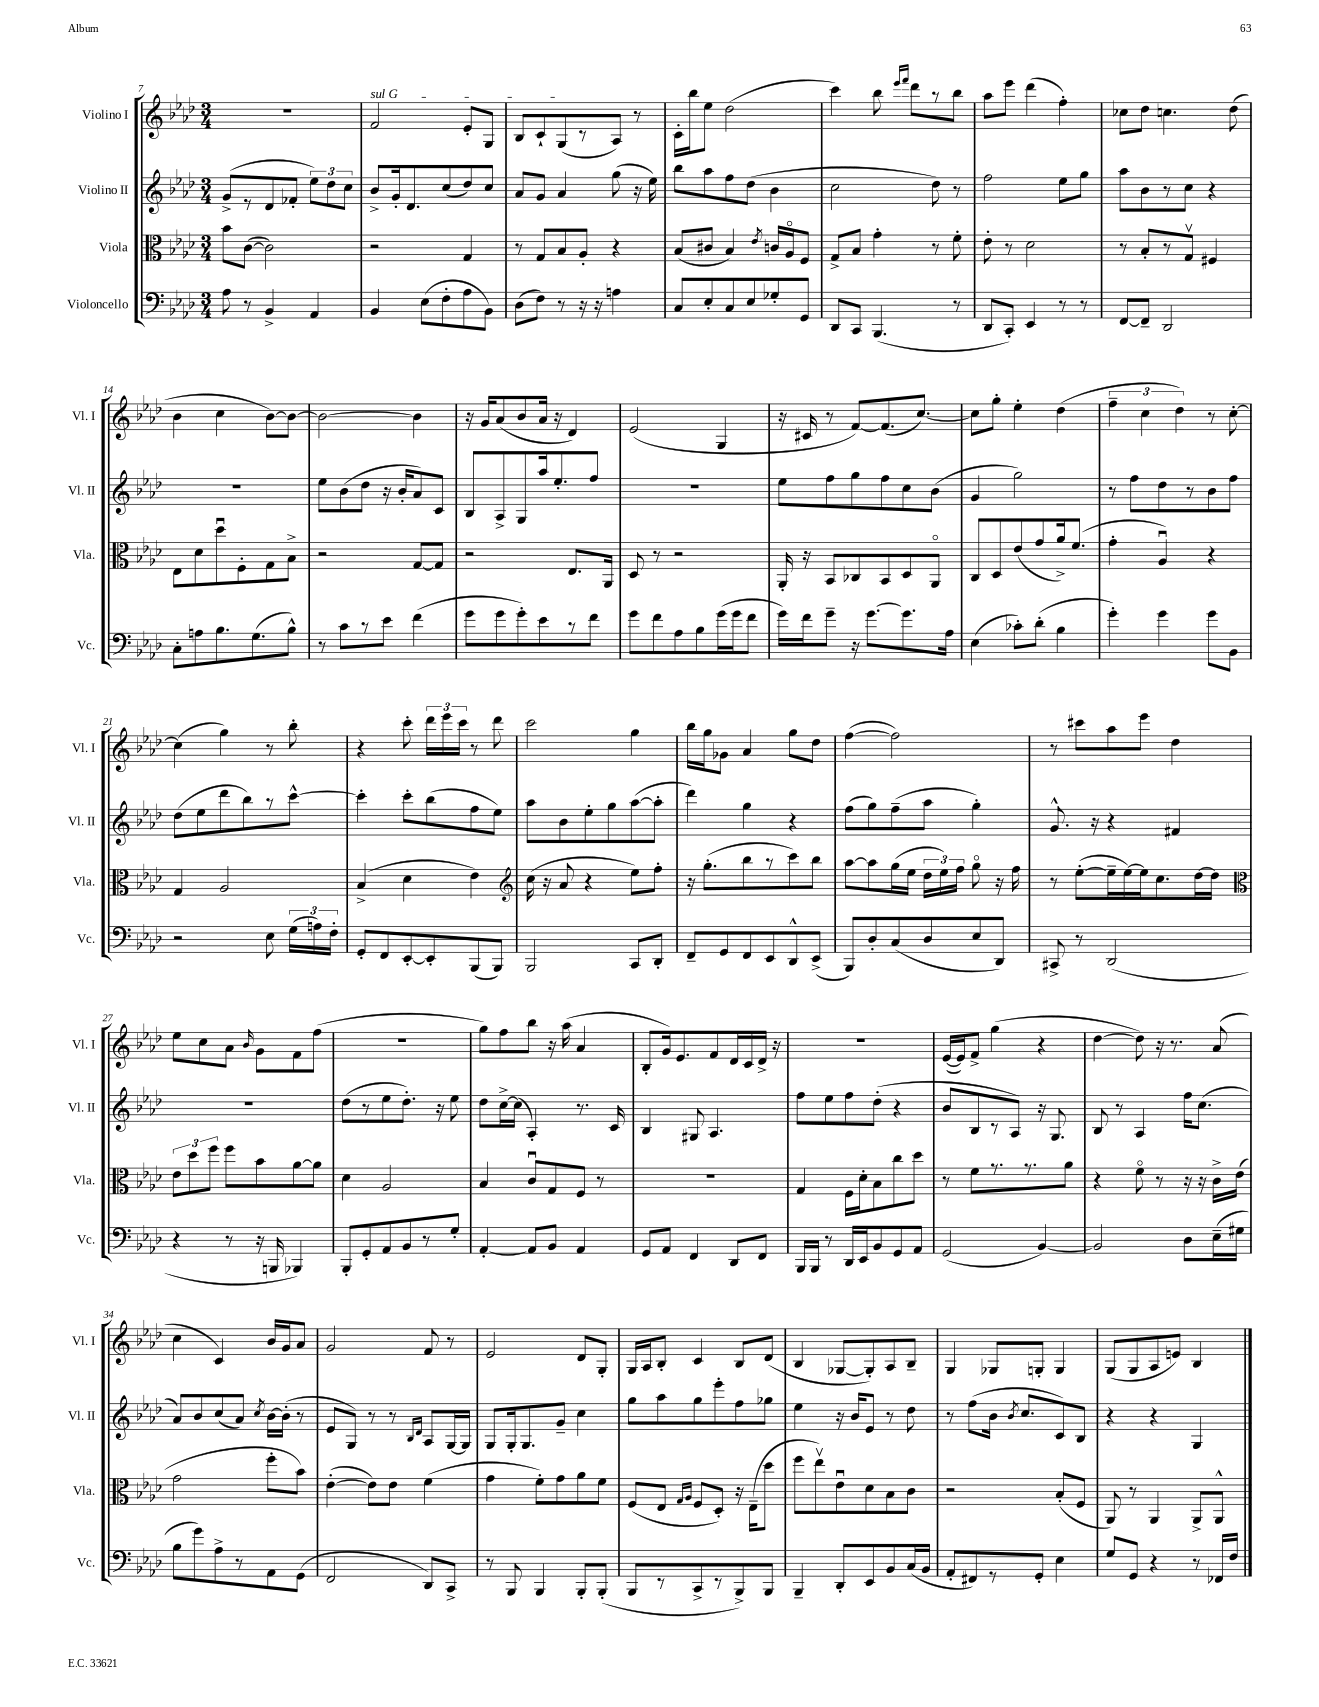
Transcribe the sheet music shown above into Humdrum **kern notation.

**kern	**kern	**kern	**kern
*staff4	*staff3	*staff2	*staff1
*clefF4	*clefC3	*clefG2	*clefG2
*k[b-e-a-d-]	*k[b-e-a-d-]	*k[b-e-a-d-]	*k[b-e-a-d-]
*M3/4	*M3/4	*M3/4	*M3/4
8A-	8b-	(8g^	2.r
8r	([8c	8r	.
4BB-^	2c])	8d-	.
.	.	8f-'	.
4AA-	.	12ee-)	.
.	.	12dd-	.
.	.	12cc	.
=	=	=	=
4BB-	2r	8b-^	2f
.	.	16g'	.
.	.	8.d-	.
(8E-	.	.	.
8F'	.	(8cc	.
8A-	4G	8dd-)	8e-'
8BB-)	.	8cc	8G
=	=	=	=
(8D-	8r	8a-	8B-
8F)	8G	8g	8c`
8r	8B-	4a-	(8G
16r	8A-'	.	8r
16r	.	.	.
4A	4r	(8gg	8A-)
.	.	16r	8r
.	.	16ee-)	.
=	=	=	=
8C	(8B-	8bb-	16c'
.	.	.	16bb-
8E-'	8c#	8aa-	8ee-
8C	4B-)	8ff	(2dd-
8E-	.	(8dd-	.
.	8qe-	.	.
8G-'	16c	4b-	.
.	16A-o	.	.
8GG	8F	.	.
=	=	=	=
8DD-	8G^	2cc	4ccc)
8CC	8B-	.	.
(4.BBB-	4g'	.	8bb-
.	.	.	16qqeee-
.	.	.	16qqfff
.	.	.	8ddd-
.	8r	8dd-)	8r
8r	8f'	8r	8bb-
=	=	=	=
8DD-	8e-'	2ff	8aa-
8CC')	8r	.	8eee-
4EE-	2d-	.	(4ddd-
8r	.	8ee-	4ff')
8r	.	8gg	.
=	=	=	=
[8FF	8r	8aa-	8cc-
8FF~]	8B-'	8b-	8dd-
2DD-	8r	8r	4.cc
.	8Gv	8cc	.
.	4F#	4r	.
.	.	.	(8dd-
=	=	=	=
8C'	8E-	2.r	4b-
8A	8d-	.	.
8.B-	8dd-u	.	4cc
.	8F'	.	.
(8.G	.	.	.
.	8G	.	[8b-)
8B-^^)	8B-^	.	8b-_
=	=	=	=
8r	2r	8ee-	2b-_
8c	.	(8b-	.
8r	.	8dd-	.
8e-	.	16r	.
.	.	16b-'	.
(4f	[8G	8a-)	4b-]
.	8G]	8c	.
=	=	=	=
8g	2r	8B-	16r
.	.	.	16g
8g	.	8A-^	(8a-
8g')	.	8G	8b-
8e-	.	16aa-	16a-
.	.	8.ee-'	16r
8r	8.E-	.	4d-)
8f	.	8ff	.
.	16AA-	.	.
=	=	=	=
8g	8D-	2.r	(2e-
8f	8r	.	.
8A-	2r	.	.
8B-	.	.	.
(16g	.	.	4G
16g	.	.	.
8f	.	.	.
=	=	=	=
16g)	16AA-'	8ee-	16r
16f	16r	.	16c#
8g~	8BB-	8ff	8r
16r	8C-	8gg	[8f)
[8.g	.	.	.
.	8BB-	8ff	(8.f]
8.g]	8D-	8cc	.
.	.	.	[8.cc)
.	8AA-o	(8b-	.
16A-	.	.	.
=	=	=	=
(4E-	8C	4g	8cc]
.	8D-	.	8gg'
8c-')	(8e-	2gg)	4ee-'
(8d-'	8g	.	.
4B-	16a-^)	.	(4dd-
.	(8.f	.	.
=	=	=	=
4g')	4g'	8r	6ff~
.	.	8ff	.
.	.	.	6cc
4g	4A-u)	8dd-	.
.	.	.	6dd-)
.	.	8r	.
8g	4r	8b-	8r
8BB-	.	8ff	[8cc'
=	=	=	=
2r	4G	(8dd-	(4cc]
.	.	8ee-	.
.	2A-	8ddd-	4gg)
.	.	8bb-)	.
8E-	.	8r	8r
(24G	.	[8ccc^^	8bb-'
24A)	.	.	.
24F'	.	.	.
=	=	=	=
8GG'	(4B-^	4ccc']	4r
8FF	.	.	.
[8EE-'	4d-	8ccc'	8ccc'
8EE-']	.	(8bb-	24ddd-
.	.	.	24eee-
.	.	.	24ccc
(8BBB-	4e-)	8ff	8r
8BBB-)	.	8ee-)	8ddd-
=	=	=	=
*	*clefG2	*	*
2BBB-	(16cc	8aa-	2ccc
.	16r	.	.
.	8a-	8b-	.
.	4r	8ee-'	.
.	.	8gg	.
8CC	8ee-)	([8aa-	4gg
8DD-'	8ff'	8aa-']	.
=	=	=	=
8FF~	16r	4ddd-)	16bb-
.	(8.gg'	.	16gg
8GG	.	.	8g-
8FF	8bb-	4gg	4a-
8EE-	8r	.	.
8DD-^^	8ccc)	4r	8gg
(8EE-^	8bb-	.	8dd-
=	=	=	=
8BBB-)	[8aa-	(8ff	([4ff
8D-'	8aa-]	8gg)	.
(8C	(16gg	(8ff~	2ff])
.	16ee-	.	.
8D-	24dd-	8aa-	.
.	24ee-)	.	.
.	24ff	.	.
8E-	8ggo	4gg')	.
8DD-)	16r	.	.
.	16ff	.	.
=	=	=	=
8CC#^	8r	8.g^^	8r
8r	([8ee-'	.	8ccc#
.	.	16r	.
(2DD-	16ee-~]	4r	8aa-
.	[16ee-)	.	.
.	16ee-]	.	8eee-
.	8.cc	.	.
.	.	4f#	4dd-
.	[16dd-	.	.
.	16dd-]	.	.
=	=	=	=
*	*clefC3	*	*
4r	12e-	2.r	8ee-
.	12dd-	.	.
.	.	.	8cc
.	12ff	.	.
8r	8ff	.	8a-
.	.	.	16qqb-
16r	8b-	.	8g
16BBB	.	.	.
4BBB-)	[8a-	.	8f
.	8a-]	.	(8ff
=	=	=	=
8BBB-'	4d-	(8dd-	2.r
8GG'	.	8r	.
8AA-	2A-	8ee-	.
8BB-	.	8.dd-')	.
8r	.	.	.
.	.	16r	.
8G'	.	8ee-	.
=	=	=	=
[4AA-'	4B-	8dd-	8gg)
.	.	[16cc^	8ff
.	.	(16cc]	.
8AA-]	8cu	4A-')	8bb-
8BB-	8G	.	16r
.	.	.	(16aa-
4AA-	8F	8.r	4a-
.	8r	.	.
.	.	16c	.
=	=	=	=
8GG	2.r	4B-	8B-'
8AA-	.	.	16g)
.	.	.	8.e-
4FF	.	8G#	.
.	.	4.A-	8f
8DD-	.	.	16d-
.	.	.	16c
8FF	.	.	16d-^
.	.	.	16r
=	=	=	=
16BBB-	4G	8ff	2.r
16BBB-	.	.	.
8r	.	8ee-	.
16DD-	16F	8ff	.
16EE-	16d-'	.	.
8BB-	8B-	(8dd-'	.
8GG	8cc	4r	.
8AA-	8dd-	.	.
=	=	=	=
(2GG	8r	8b-	([16e-
.	.	.	16e-])
.	8f	8B-	8f^
.	8.r	8r	(4gg
.	.	8A-)	.
.	8.r	.	.
[4BB-)	.	16r	4r
.	.	8.G	.
.	8a-	.	.
=	=	=	=
2BB-]	4r	8B-	[4dd-
.	.	8r	.
.	8fo	4A-	8dd-])
.	8r	.	16r
.	.	.	8.r
8D-	16r	16ff	.
.	16r	(8.cc	.
(16E-~	16c^	.	(8a-
16G#	(16e-	.	.
=	=	=	=
8B-	2g	8a-)	4cc
8g)	.	8b-	.
8A-^	.	(8cc	4c)
8r	.	8a-)	.
.	.	8qcc	.
8AA-	8ff'	[16b-	16b-
.	.	(16b-']	16g
(8GG	8b-)	8r	8a-
=	=	=	=
2FF	([4e-'	8e-	2g
.	.	8G)	.
.	8e-])	8r	.
.	8e-	8r	.
.	.	16qqB-	.
.	.	16qqd-	.
8DD-)	(4f	8A-	8f
8CC^	.	[16G	8r
.	.	16G]	.
=	=	=	=
8r	4g	8G	2e-
8BBB-	.	16G'	.
.	.	8.G	.
4BBB-	8f')	.	.
.	8g	8g~	.
8BBB-'	8a-	4cc	8d-
(8BBB-'	8f	.	8G'
=	=	=	=
8BBB-	(8F	8gg	16G
.	.	.	16A-
8r	8E-	8aa-	8B-'
.	16qqG	.	.
.	16qqA-	.	.
8CC^	8F	8gg	4c
8r	8D-')	8eee-'	.
8BBB-^)	16r	8ff	8B-
.	(16E-~	.	.
8BBB-	8dd-	8gg-	(8d-
=	=	=	=
4BBB-~	8ff	4ee-	4B-
.	8ee-v)	.	.
8DD-'	8e-u	16r	[8G-
.	.	16b-	.
8EE-	8d-	8e-	8G-'])
8BB-	8B-	8r	8A-
(16C	8c	8dd-	8B-~
16BB-	.	.	.
=	=	=	=
8AA-'	2r	8r	4G
8FF#)	.	(8ff	.
8r	.	16b-	8G-
.	.	8qb-	.
.	.	8.cc	.
8GG'	.	.	8G'
4E-	(8B-'	8c)	4G
.	8F	8B-	.
=	=	=	=
8G	8AA-)	4r	(8G
8GG	8r	.	8G
4r	4AA-	4r	8A-
.	.	.	8e)
8r	8AA-^	4G	4B-
16FF-	8AA-^^	.	.
16F	.	.	.
==	==	==	==
*-	*-	*-	*-
